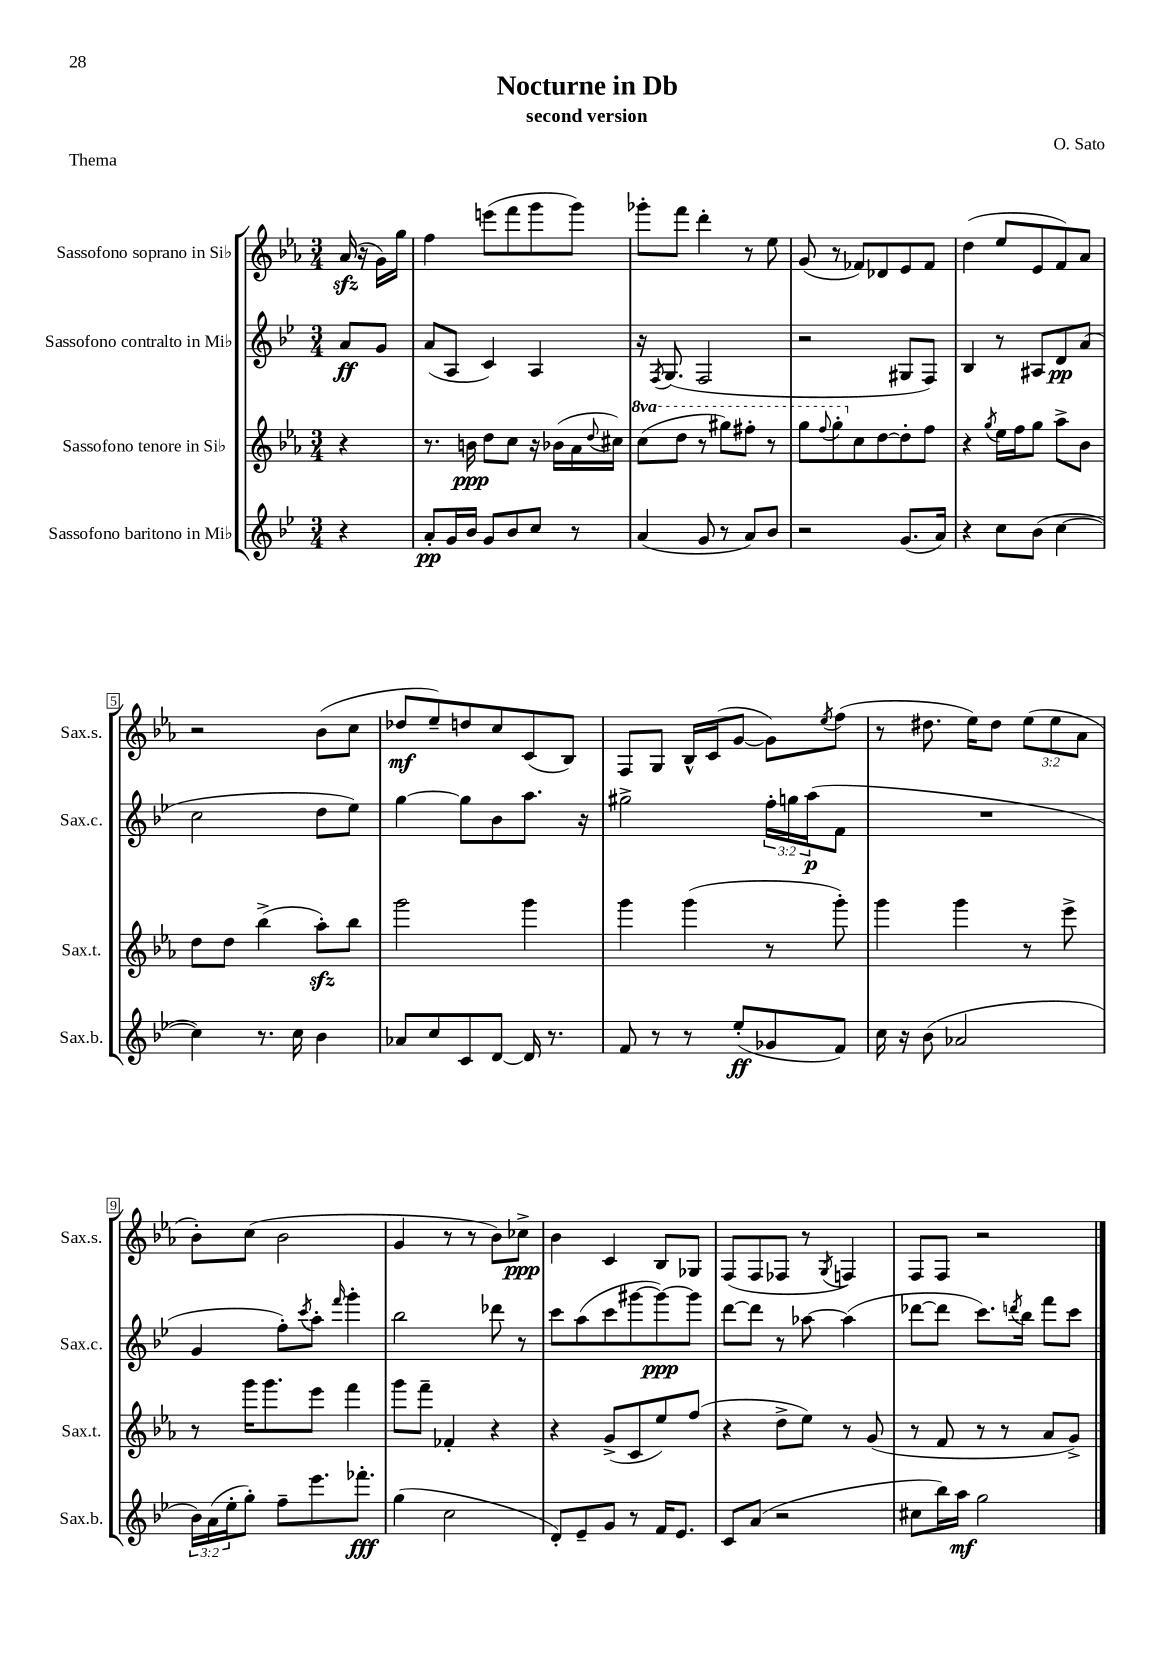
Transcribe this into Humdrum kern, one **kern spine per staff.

**kern	**kern	**kern	**kern
*staff4	*staff3	*staff2	*staff1
*clefG2	*clefG2	*clefG2	*clefG2
*k[b-e-]	*k[b-e-a-]	*k[b-e-]	*k[b-e-a-]
*M3/4	*M3/4	*M3/4	*M3/4
4r	4r	8a	(16a-
.	.	.	16r
.	.	8g	16g)
.	.	.	16gg
=	=	=	=
8a'	8.r	(8a	4ff
16g	.	8A	.
16b-	16b	.	.
8g	8dd	4c)	(8eee
8b-	8cc	.	8fff
8cc	16r	4A	8ggg
.	(16b-	.	.
8r	16a-	.	8ggg)
.	8qqdd	.	.
.	16cc#)	.	.
=	=	=	=
(4a	(8ccc	16r	8ggg-'
.	.	8qF	.
.	.	(8.G	.
.	8ddd	.	8fff
8g	8r	2F	4ddd'
8r	8ggg#)	.	.
8a)	8fff#'	.	8r
8b-	8r	.	8ee-
=	=	=	=
2r	8ggg	2r	(8g
.	8qqfff	.	.
.	8ggg'	.	8r
.	8cc	.	8f-)
.	[8dd	.	8d-
(8.g	8dd']	8G#	8e-
.	8ff	8F)	8f-
16a)	.	.	.
=	=	=	=
4r	4r	4B-	(4dd
.	8qgg	.	.
8cc	16ee-	8r	8ee-
.	16ff	.	.
(8b-	8gg	8A#	8e-
[4cc	8aa-^	8d	8f)
.	8b-	(8a	8a-
=	=	=	=
4cc])	8dd	2cc	2r
.	8dd	.	.
8.r	(4bb-^	.	.
16cc	.	.	.
4b-	8aa-')	8dd	(8b-
.	8bb-	8ee-)	8cc
=	=	=	=
8a-	2ggg	[4gg	8dd-
8cc	.	.	8ee-~)
8c	.	8gg]	8dd
[8d	.	8b-	8cc
16d]	4ggg	8.aa	(8c
8.r	.	.	.
.	.	.	8B-)
.	.	16r	.
=	=	=	=
8f	4ggg	2gg#^	8F
8r	.	.	8G
8r	(4ggg	.	16B-^^
.	.	.	(16c
(8ee-'	.	.	[8g
8g-	8r	24ff'	8g])
.	.	24gg	.
.	.	(24aa	.
.	.	.	8qee-
8f)	8ggg')	8f	(8ff
=	=	=	=
16cc	4ggg	2.r	8r
16r	.	.	.
(8b-	.	.	8.dd#
2a-	4ggg	.	.
.	.	.	16ee-)
.	.	.	8dd#
.	8r	.	(12ee-
.	.	.	12ee-
.	8eee-^	.	.
.	.	.	12a-
=	=	=	=
24b-)	8r	4g	8b-')
(24a	.	.	.
24ee-'	.	.	.
8gg')	16ggg	.	(8cc
.	8.ggg	.	.
8ff~	.	8ff')	2b-
.	.	8qccc	.
8.eee-	8eee-	8aa'	.
.	.	16qqfff	.
.	4fff	4ggg'	.
8.fff-'	.	.	.
=	=	=	=
(4gg	8ggg	2bb-	4g
.	8fff~	.	.
2cc	4f-'	.	8r
.	.	.	8r
.	4r	8ddd-	8b-)
.	.	8r	8cc-^
=	=	=	=
8d')	4r	8ccc	4b-
8e-~	.	(8aa	.
8g	(8g^	8ccc	4c
8r	8c	[8ggg#	.
16f	8ee-)	8ggg#_)	8B-
8.e-	.	.	.
.	(8ff	8ggg#]	8G-
=	=	=	=
8c	4r	[8ddd	(8F
(8a	.	8ddd]	8F
2r	8dd^	8r	8F-
.	8ee-)	[8aa-	8r
.	.	.	8qG
.	8r	(4aa-]	4F)
.	(8g	.	.
=	=	=	=
8cc#	8r	[8ddd-	8F
16bb-)	8f	8ddd-]	8F
16aa	.	.	.
2gg	8r	8.ccc)	2r
.	8r	.	.
.	.	8qddd	.
.	.	16bb-	.
.	8a-	8fff	.
.	8g^)	8ccc	.
==	==	==	==
*-	*-	*-	*-
